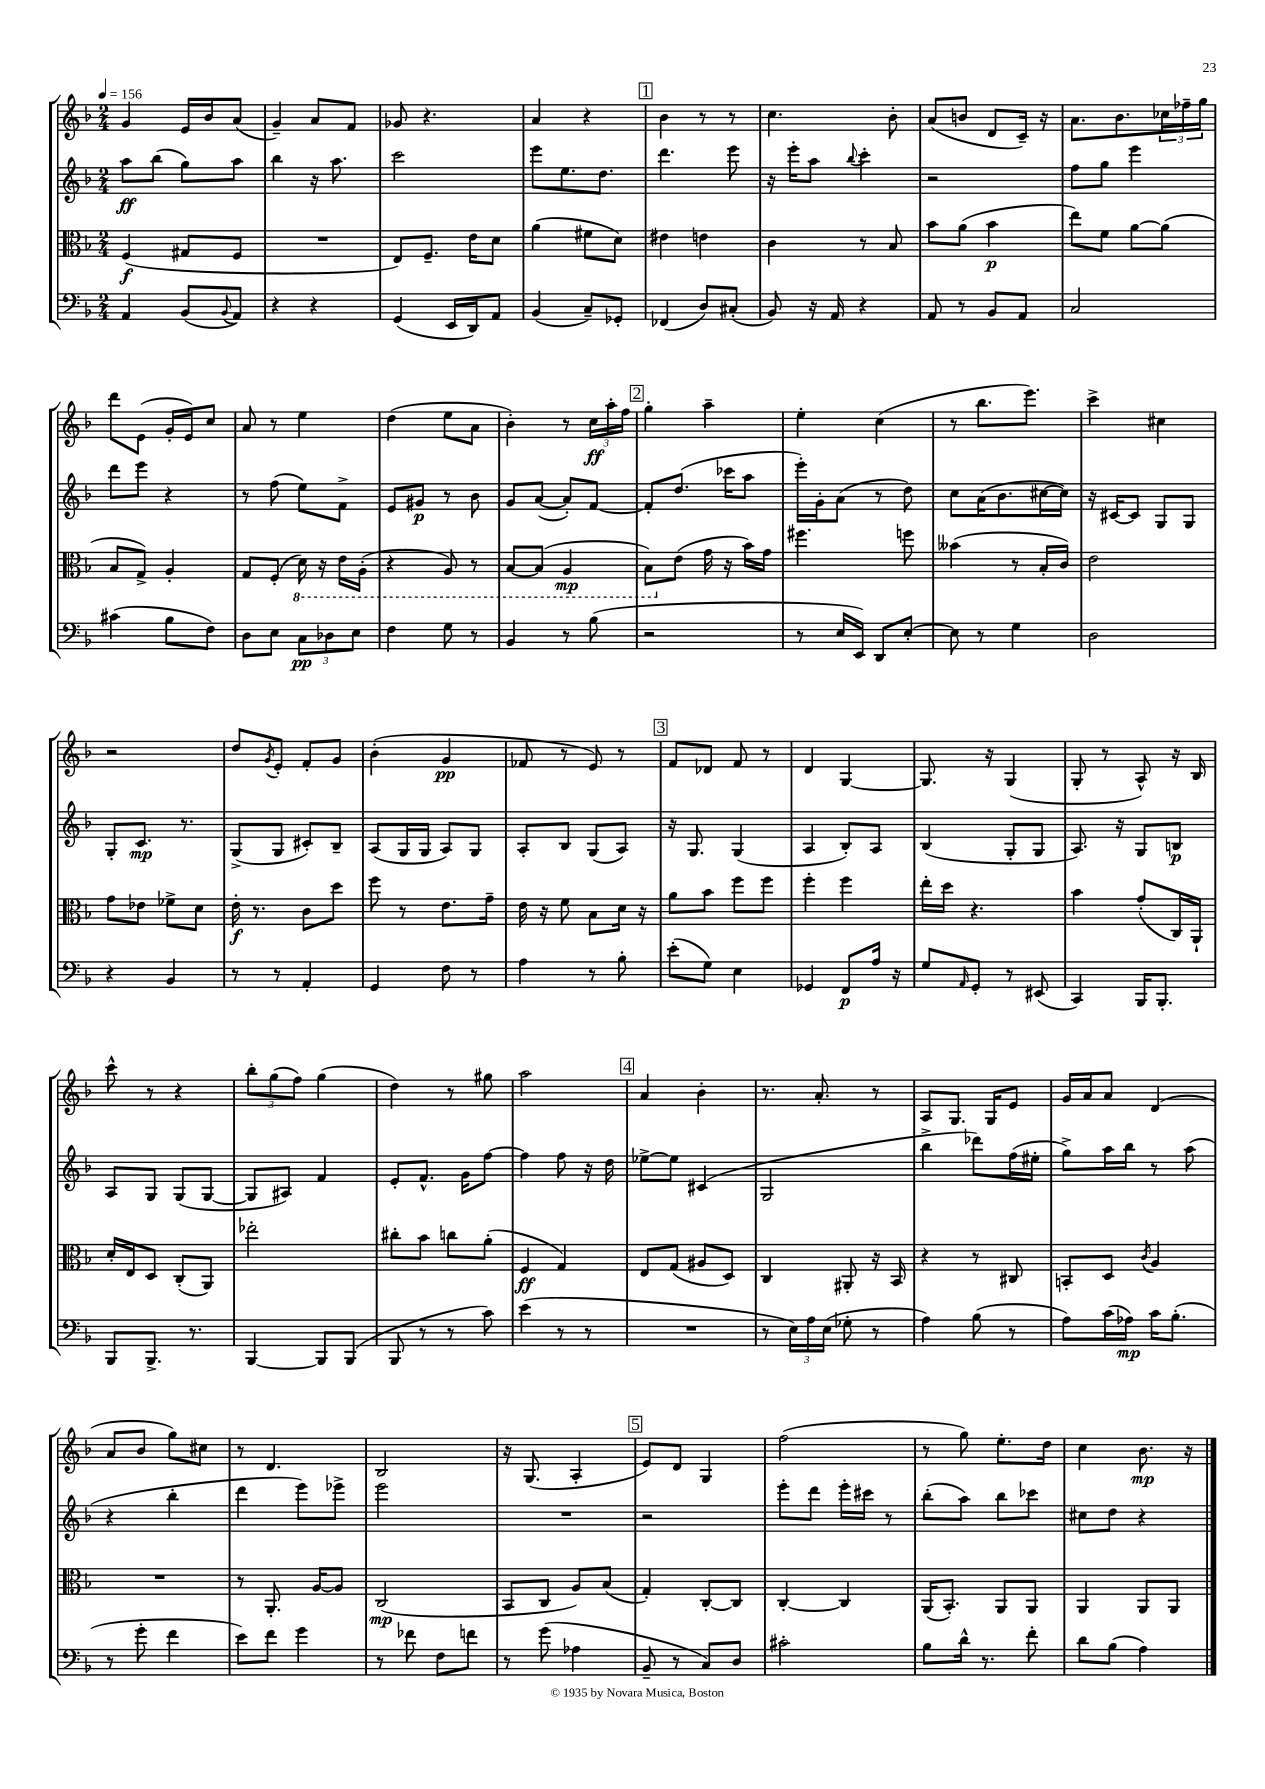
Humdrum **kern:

**kern	**dynam	**kern	**dynam	**kern	**dynam	**kern	**dynam
*part4	*part4	*part3	*part3	*part2	*part2	*part1	*part1
*staff4	*staff4	*staff3	*staff3	*staff2	*staff2	*staff1	*staff1
*clefF4	*	*clefC3	*	*clefG2	*	*clefG2	*
*k[b-]	*	*k[b-]	*	*k[b-]	*	*k[b-]	*
*M2/4	*	*M2/4	*	*M2/4	*	*M2/4	*
*MM156	*	*MM156	*	*MM156	*	*MM156	*
=1	=1	=1	=1	=1	=1	=1	=1
4AA/	.	(4F/	f	8aa\L	ff	4g/	.
.	.	.	.	(8bb-\J	.	.	.
(8BB-/L	.	8G#X/L	.	8gg\L)	.	16e/LL	.
.	.	.	.	.	.	16b-/J	.
8qqBB-/	.	.	.	.	.	.	.
8AA/J)	.	8F/J	.	8aa\J	.	(8a/J	.
=2	=2	=2	=2	=2	=2	=2	=2
4r	.	2r	.	4bb-\	.	4g~/)	.
4r	.	.	.	16r	.	8a/L	.
.	.	.	.	8.aa\	.	.	.
.	.	.	.	.	.	8f/J	.
=3	=3	=3	=3	=3	=3	=3	=3
(4GG/	.	8E/L)	.	2ccc\	.	8g-X/	.
.	.	8.F~/J	.	.	.	4.r	.
16EE/LL	.	.	.	.	.	.	.
16DD/J)	.	16e\KL	.	.	.	.	.
8AA/J	.	8d\J	.	.	.	.	.
=4	=4	=4	=4	=4	=4	=4	=4
(4BB-/	.	(4a\	.	8eee\L	.	4a/	.
.	.	.	.	8.ee\	.	.	.
8C~/L)	.	8f#X\L	.	.	.	4r	.
.	.	.	.	8.dd\J	.	.	.
8GG-X'/J	.	8d\J)	.	.	.	.	.
!!LO:REH:place=s1:t=1
=5	=5	=5	=5	=5	=5	=5	=5
(4FF-X/	.	4e#X\	.	4.ddd\	.	4b-\	.
8D/L)	.	4en\	.	.	.	8r	.
(8C#X'/J	.	.	.	8eee\	.	8r	.
=6	=6	=6	=6	=6	=6	=6	=6
8BB-/)	.	4c\	.	16r	.	4.cc\	.
.	.	.	.	16eee'\KL	.	.	.
16r	.	.	.	8aa\J	.	.	.
16AA/	.	.	.	.	.	.	.
.	.	.	.	8qqbb-/	.	.	.
4r	.	8r	.	4ccc'\	.	.	.
.	.	8B-/	.	.	.	8b-'\	.
=7	=7	=7	=7	=7	=7	=7	=7
8AA/	.	8b-\L	.	2r	.	(8a/L	.
8r	.	(8a\J	.	.	.	8bn/J	.
8BB-/L	.	4b-\	p	.	.	8d/L	.
8AA/J	.	.	.	.	.	16c~/Jk)	.
.	.	.	.	.	.	16r	.
=8	=8	=8	=8	=8	=8	=8	=8
2C/	.	8ee\L)	.	8ff\L	.	8.a\L	.
.	.	8f\J	.	8gg\J	.	.	.
.	.	.	.	.	.	8.b-\	.
.	.	[8a\L	.	4eee\	.	.	.
.	.	(8a\J]	.	.	.	24cc-X\L	.
.	.	.	.	.	.	24ff-X~\	.
.	.	.	.	.	.	24gg\JJ	.
!!LO:LB:g=z
=9	=9	=9	=9	=9	=9	=9	=9
(4c#X\	.	8B-/L	.	8ddd\L	.	8ddd\L	.
.	.	8G^/J)	.	8eee\J	.	(8e\J	.
8B-\L	.	4A'/	.	4r	.	16g'/LL	.
.	.	.	.	.	.	16e/J)	.
8F\J)	.	.	.	.	.	8cc/J	.
=10	=10	=10	=10	=10	=10	=10	=10
8D\L	.	8G/L	.	8r	.	8a/	.
8E\J	.	(8F'/J	.	(8ff\	.	8r	.
*	*	*8ba	*	*	*	*	*
12C\L	pp	16D\)	.	8ee\L)	.	4ee\	.
.	.	16r	.	.	.	.	.
12D-X\	.	.	.	.	.	.	.
.	.	16E\LL	.	8f^\J	.	.	.
12E\J	.	.	.	.	.	.	.
.	.	(16AA'\JJ	.	.	.	.	.
=11	=11	=11	=11	=11	=11	=11	=11
4F\	.	4r	.	8e/L	.	(4dd\	.
.	.	.	.	8g#X/J	p	.	.
8G\	.	8AA/)	.	8r	.	8ee\L	.
8r	.	8r	.	8b-\	.	8a\J	.
=12	=12	=12	=12	=12	=12	=12	=12
4BB-/	.	[8BB-/L	.	8g/L	.	4b-'\)	.
.	.	(8BB-/J]	.	([8a/J	.	.	.
8r	.	4AA/	mp	8a'/L])	.	8r	.
(8B-\	.	.	.	[8f/J	.	24cc\LL	ff
.	.	.	.	.	.	24aa'\	.
.	.	.	.	.	.	24ff\JJ	.
!!LO:REH:place=s1:t=2
=13	=13	=13	=13	=13	=13	=13	=13
2r	.	8BB-\L)	.	8f'/L]	.	4gg'\	.
*	*	*X8ba	*	*	*	*	*
.	.	(8e\J	.	(8.dd/J	.	.	.
.	.	16g\	.	.	.	4aa~\	.
.	.	16r	.	16ccc-X\KL	.	.	.
.	.	16b-\LL)	.	8aa\J	.	.	.
.	.	16g\JJ	.	.	.	.	.
=14	=14	=14	=14	=14	=14	=14	=14
8r	.	4.ff#X\	.	16eee'\LL)	.	4ee'\	.
.	.	.	.	16g'\J	.	.	.
16E/LL	.	.	.	(8a\J	.	.	.
16EE/JJ)	.	.	.	.	.	.	.
8DD/L	.	.	.	8r	.	(4cc\	.
[8E'/J	.	8ffn\	.	8dd\)	.	.	.
=15	=15	=15	=15	=15	=15	=15	=15
8E\]	.	(4b--X\	.	8cc\L	.	8r	.
8r	.	.	.	(16a\K	.	8.bb-\L	.
.	.	.	.	8.b-\	.	.	.
4G\	.	8r	.	.	.	.	.
.	.	.	.	.	.	8.eee\J)	.
.	.	16B-'/LL	.	[16cc#X\L	.	.	.
.	.	16c/JJ)	.	16cc#\JJ])	.	.	.
=16	=16	=16	=16	=16	=16	=16	=16
2D\	.	2e\	.	16r	.	4ccc^\	.
.	.	.	.	[16c#X/KL	.	.	.
.	.	.	.	8c#/J]	.	.	.
.	.	.	.	8G/L	.	4cc#X\	.
.	.	.	.	8G/J	.	.	.
!!LO:LB:g=z
=17	=17	=17	=17	=17	=17	=17	=17
4r	.	8g\L	.	8G'/L	.	2r	.
.	.	8e-X\J	.	8.c/J	mp	.	.
4BB-/	.	8f-X^\L	.	.	.	.	.
.	.	.	.	8.r	.	.	.
.	.	8d\J	.	.	.	.	.
=18	=18	=18	=18	=18	=18	=18	=18
8r	.	16e'\	f	(8G^/L	.	8dd/L	.
.	.	8.r	.	.	.	.	.
.	.	.	.	.	.	8qg/	.
8r	.	.	.	8G/J	.	8e'/J	.
4AA'/	.	8c\L	.	8c#X'/L)	.	8f'/L	.
.	.	8dd\J	.	8B-~/J	.	8g/J	.
=19	=19	=19	=19	=19	=19	=19	=19
4GG/	.	8ff\	.	(8A/L	.	(4b-'\	.
.	.	8r	.	16G/L	.	.	.
.	.	.	.	16G/JJ	.	.	.
8F\	.	8.e\L	.	8A/L)	.	4g/	pp
8r	.	.	.	8G/J	.	.	.
.	.	16g~\Jk	.	.	.	.	.
=20	=20	=20	=20	=20	=20	=20	=20
4A\	.	16e\	.	8A'/L	.	8f-X/	.
.	.	16r	.	.	.	.	.
.	.	8f\	.	8B-/J	.	8r	.
8r	.	8B-\L	.	(8G/L	.	8e/)	.
8B-'\	.	16d\Jk	.	8A/J)	.	8r	.
.	.	16r	.	.	.	.	.
!!LO:REH:place=s1:t=3
=21	=21	=21	=21	=21	=21	=21	=21
(8e'\L	.	8a\L	.	16r	.	8f/L	.
.	.	.	.	8.G/	.	.	.
8G\J)	.	8b-\J	.	.	.	8d-X/J	.
4E\	.	8ff\L	.	(4G/	.	8f/	.
.	.	8ff\J	.	.	.	8r	.
=22	=22	=22	=22	=22	=22	=22	=22
4GG-X/	.	4ff'\	.	4A/	.	4d/	.
8FF/L	p	4ff\	.	8B-'/L)	.	[4G/	.
16A/Jk	.	.	.	8A/J	.	.	.
16r	.	.	.	.	.	.	.
=23	=23	=23	=23	=23	=23	=23	=23
8G/L	.	16ee'\LL	.	(4B-/	.	8.G/]	.
.	.	16dd\JJ	.	.	.	.	.
16qqAA/	.	.	.	.	.	.	.
8GG'/J	.	4.r	.	.	.	.	.
.	.	.	.	.	.	16r	.
8r	.	.	.	8G'/L	.	(4G/	.
(8EE#X/	.	.	.	8G/J	.	.	.
=24	=24	=24	=24	=24	=24	=24	=24
4CC/)	.	4b-\	.	8.A/)	.	8G'/	.
.	.	.	.	.	.	8r	.
.	.	.	.	16r	.	.	.
16BBB-/KL	.	(8g'/L	.	8G/L	.	8A^^/)	.
8.BBB-'/J	.	.	.	.	.	.	.
.	.	16C/L)	.	8Bn/J	p	16r	.
.	.	16AA`/JJ	.	.	.	16B-/	.
!!LO:LB:g=z
=25	=25	=25	=25	=25	=25	=25	=25
8BBB-/L	.	16d'/LL	.	8A/L	.	8ccc^^\	.
.	.	16E/J	.	.	.	.	.
8.BBB-^/J	.	8D/J	.	8G/J	.	8r	.
.	.	(8C'/L	.	(8G/L	.	4r	.
8.r	.	.	.	.	.	.	.
.	.	8AA/J)	.	[8G/J	.	.	.
=26	=26	=26	=26	=26	=26	=26	=26
[4BBB-/	.	2ee-X'\	.	8G/L]	.	12bb-'\L	.
.	.	.	.	.	.	(12gg\	.
.	.	.	.	8A#X/J)	.	.	.
.	.	.	.	.	.	12ff\J)	.
8BBB-/L]	.	.	.	4f/	.	(4gg\	.
(8BBB-/J	.	.	.	.	.	.	.
=27	=27	=27	=27	=27	=27	=27	=27
8BBB-/	.	8cc#X'\L	.	8e'/L	.	4dd\)	.
8r	.	8b-\J	.	8.f^^/J	.	.	.
8r	.	8ccn\L	.	.	.	8r	.
.	.	.	.	16g\KL	.	.	.
8c\)	.	(8a'\J	.	[8ff\J	.	8gg#X\	.
=28	=28	=28	=28	=28	=28	=28	=28
(4e\	.	4F/	ff	4ff\]	.	2aa\	.
8r	.	4G/)	.	8ff\	.	.	.
8r	.	.	.	16r	.	.	.
.	.	.	.	16dd\	.	.	.
!!LO:REH:place=s1:t=4
=29	=29	=29	=29	=29	=29	=29	=29
2r	.	8E/L	.	[8ee-X^\L	.	4a/	.
.	.	(8G/J	.	8ee-\J]	.	.	.
.	.	8A#X/L	.	(4c#X/	.	4b-'\	.
.	.	8D/J)	.	.	.	.	.
=30	=30	=30	=30	=30	=30	=30	=30
8r	.	4C/	.	2G/	.	8.r	.
24E\LL)	.	.	.	.	.	.	.
24A\	.	.	.	.	.	.	.
.	.	.	.	.	.	8.a'/	.
(24E\JJ	.	.	.	.	.	.	.
8G-X'\	.	8AA#X'/	.	.	.	.	.
8r	.	16r	.	.	.	8r	.
.	.	16BB-/	.	.	.	.	.
=31	=31	=31	=31	=31	=31	=31	=31
4A\)	.	4r	.	4bb-^\	.	8A/L	.
.	.	.	.	.	.	8.G/J	.
(8B-\	.	8r	.	8ddd-X\L)	.	.	.
.	.	.	.	.	.	16G/KL	.
8r	.	8C#X/	.	(16ff\L	.	8e/J	.
.	.	.	.	16ee#X'\JJ	.	.	.
=32	=32	=32	=32	=32	=32	=32	=32
8A\L)	.	8BBn'/L	.	8gg^\L)	.	16g/LL	.
.	.	.	.	.	.	16a/J	.
(16c\L	.	8D/J	.	16aa\L	.	8a/J	.
16A-X\JJ)	mp	.	.	16bb-\JJ	.	.	.
.	.	8qc/	.	.	.	.	.
16c\KL	.	4A/	.	8r	.	(4d/	.
(8.B-'\J	.	.	.	.	.	.	.
.	.	.	.	(8aa\	.	.	.
!!LO:LB:g=z
=33	=33	=33	=33	=33	=33	=33	=33
8r	.	2r	.	4r	.	8a/L	.
8g'\	.	.	.	.	.	8b-/J	.
4f\	.	.	.	4bb-'\	.	8gg\L)	.
.	.	.	.	.	.	8cc#X\J	.
=34	=34	=34	=34	=34	=34	=34	=34
8e\L)	.	8r	.	4ddd\	.	8r	.
8f\J	.	8.AA'/	.	.	.	4.d/	.
4g\	.	.	.	8eee\L)	.	.	.
.	.	[16A/KL	.	.	.	.	.
.	.	8A/J]	.	8eee-X^\J	.	.	.
=35	=35	=35	=35	=35	=35	=35	=35
8r	.	(2C/	mp	2eee\	.	2B-/	.
8f-X\	.	.	.	.	.	.	.
8F\L	.	.	.	.	.	.	.
8fn\J	.	.	.	.	.	.	.
=36	=36	=36	=36	=36	=36	=36	=36
8r	.	8BB-/L	.	2r	.	16r	.
.	.	.	.	.	.	(8.G/	.
(8g\	.	8C/J	.	.	.	.	.
4A-X\	.	8A/L)	.	.	.	4A'/	.
.	.	(8B-/J	.	.	.	.	.
!!LO:REH:place=s1:t=5
=37	=37	=37	=37	=37	=37	=37	=37
8BB-~/	.	4G'/)	.	2r	.	8e/L)	.
8r	.	.	.	.	.	8d/J	.
8C/L)	.	[8C'/L	.	.	.	4G/	.
8D/J	.	8C/J]	.	.	.	.	.
=38	=38	=38	=38	=38	=38	=38	=38
2c#X'\	.	[4C'/	.	8eee'\L	.	(2ff\	.
.	.	.	.	8ddd\J	.	.	.
.	.	4C/]	.	16eee'\LL	.	.	.
.	.	.	.	16ccc#X\JJ	.	.	.
.	.	.	.	8r	.	.	.
=39	=39	=39	=39	=39	=39	=39	=39
8B-\L	.	(16AA/KL	.	(8bb-'\L	.	8r	.
.	.	8.BB-'/J)	.	.	.	.	.
16d^^\Jk	.	.	.	8aa\J)	.	8gg\)	.
8.r	.	.	.	.	.	.	.
.	.	8AA/L	.	8bb-\L	.	8.ee'\L	.
8f'\	.	8AA/J	.	8ccc-X\J	.	.	.
.	.	.	.	.	.	16dd\Jk	.
=40	=40	=40	=40	=40	=40	=40	=40
8d\L	.	4AA/	.	8cc#X\L	.	4cc\	.
(8B-\J	.	.	.	8dd\J	.	.	.
4A\)	.	8AA/L	.	4r	.	8.b-\	mp
.	.	8AA/J	.	.	.	.	.
.	.	.	.	.	.	16r	.
==	==	==	==	==	==	==	==
*-	*-	*-	*-	*-	*-	*-	*-
